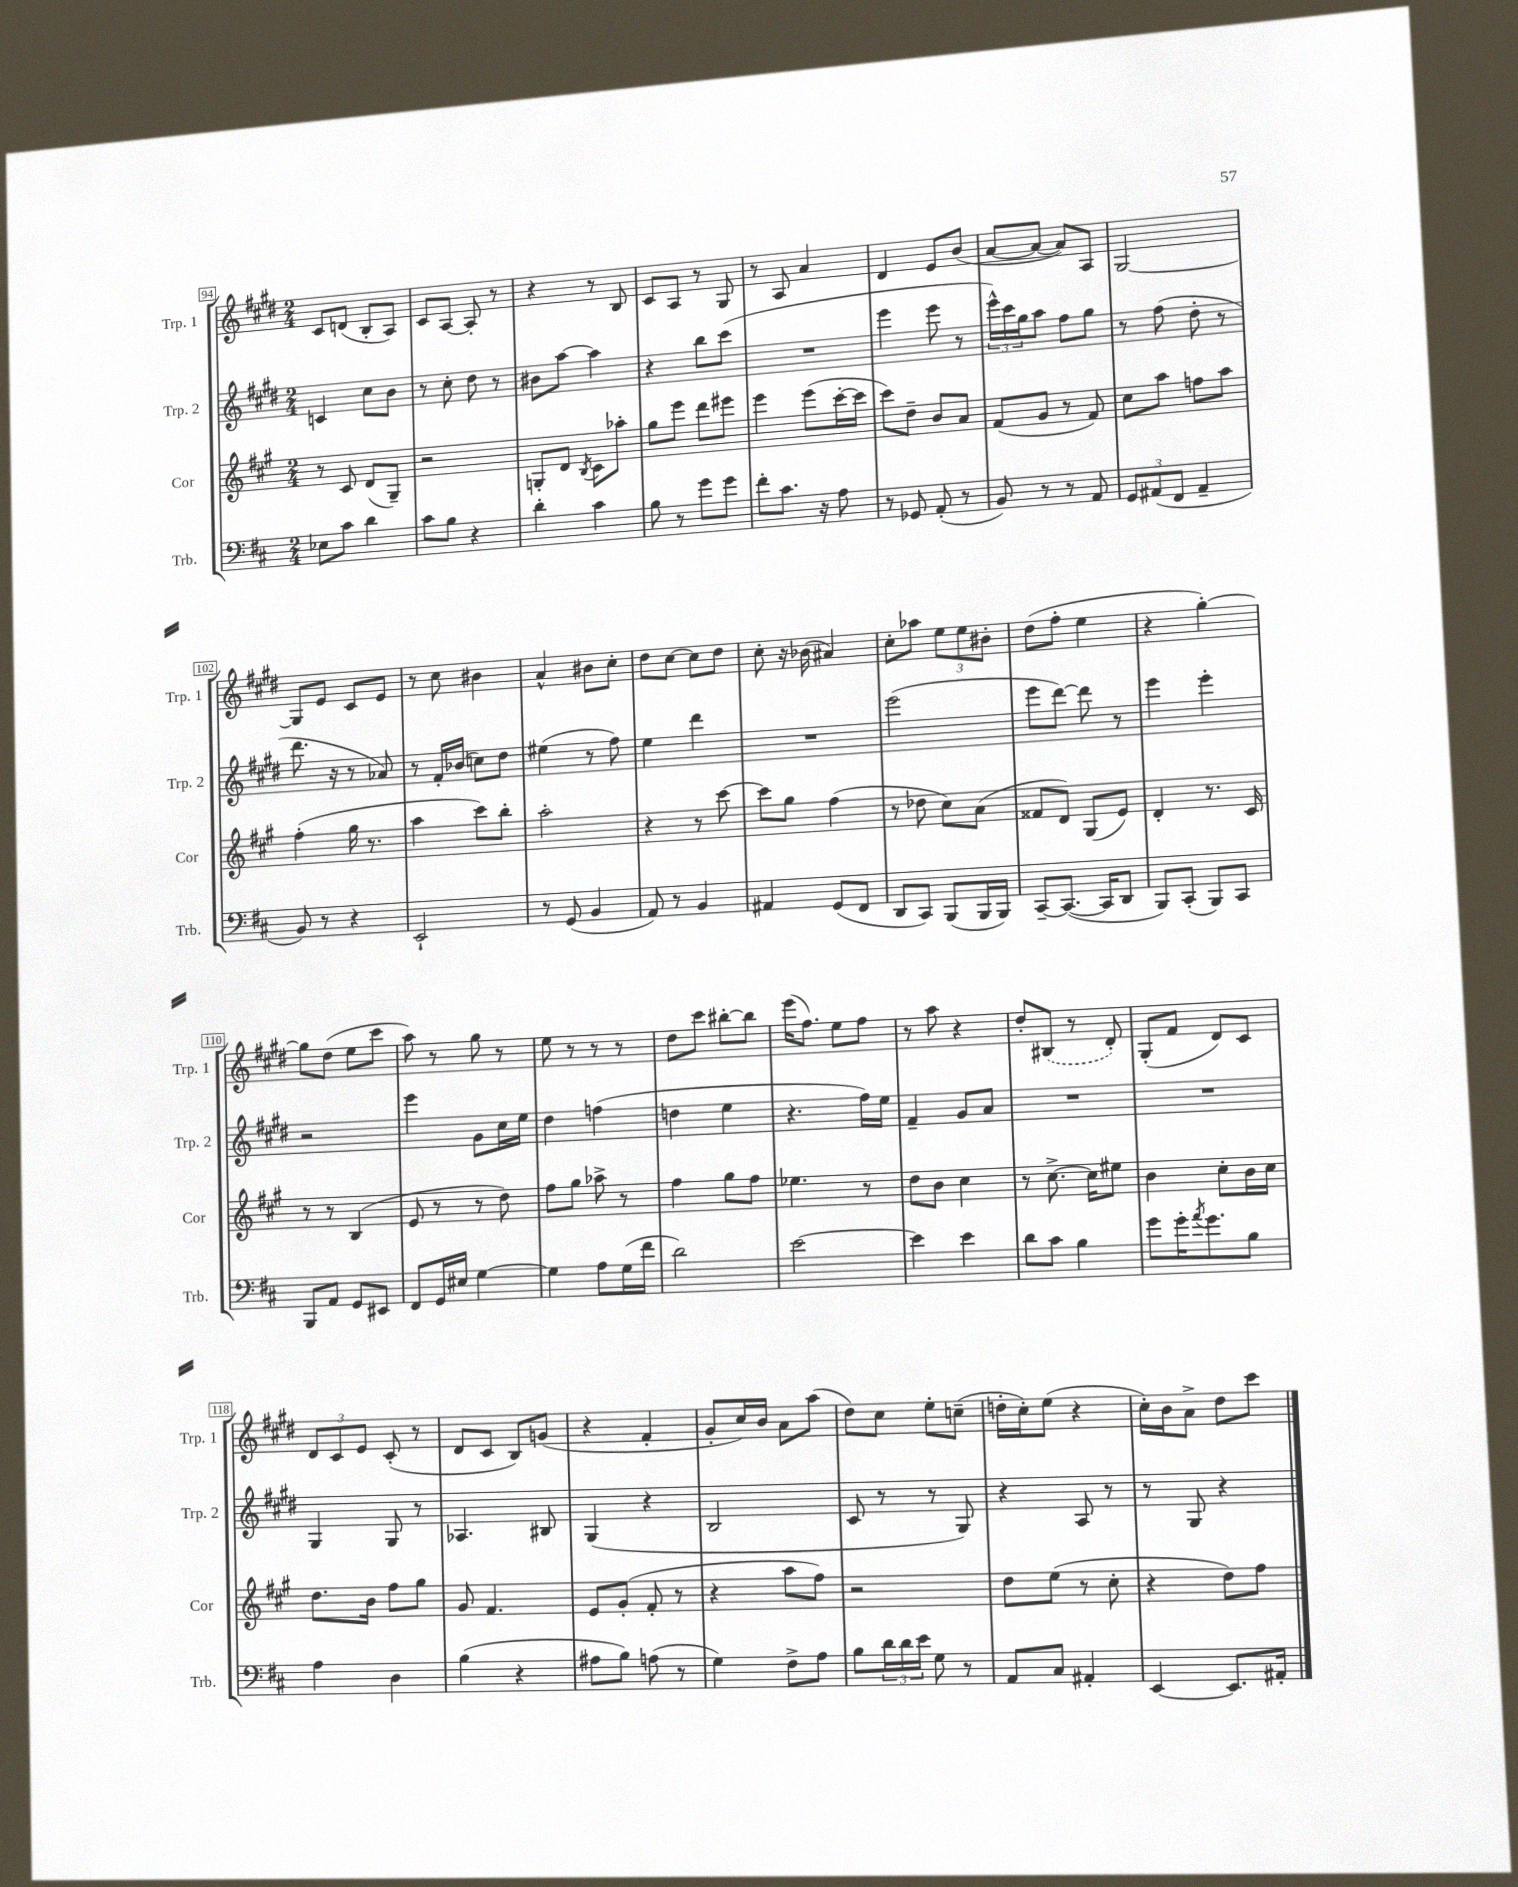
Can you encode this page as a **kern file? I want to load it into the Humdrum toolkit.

**kern	**kern	**kern	**kern
*staff4	*staff3	*staff2	*staff1
*clefF4	*clefG2	*clefG2	*clefG2
*k[f#c#]	*k[f#c#g#]	*k[f#c#g#d#]	*k[f#c#g#d#]
*M2/4	*M2/4	*M2/4	*M2/4
8E-	8r	4c	8c#
8c#	8c#	.	(8d
4d	(8d	8cc#	8B'
.	8G#~)	8b	8A)
=	=	=	=
8c#	2r	8r	8c#
8B	.	8cc#'	[8A
4r	.	8dd#	8A']
.	.	8r	8r
=	=	=	=
4d'	8G'	8b#	4r
.	8d	[8aa	.
.	8qB	.	.
4c#	8c#	4aa]	8r
.	8aa-'	.	8B
=	=	=	=
8B	8gg#	4r	8c#
8r	8eee	.	8A
8g	8ddd	8bb	8r
8g	8eee#	(8ccc#	8G#
=	=	=	=
8f#'	4eee	2r	8r
8.c#	.	.	8A
.	(8eee	.	4a
16r	.	.	.
8A	[16ccc#'	.	.
.	16ccc#]	.	.
=	=	=	=
8r	8ccc#)	4eee	4d#
8GG-	8dd~	.	.
(8AA'	8b	8eee	8e
8r	8a	8r	(8b
=	=	=	=
8BB)	(8f#	24eee^^)	[8a
.	.	24ccc#	.
.	.	24gg#	.
8r	8g#	8aa	8a_
8r	8r	8ff#	8a])
8AA	8f#)	8gg#	8A
=	=	=	=
12GG	8cc#	8r	[2G#
(12AA#	.	.	.
.	8aa	(8ff#	.
12FF#	.	.	.
4AA#~	8ff	8dd#'	.
.	8aa	8r	.
=	=	=	=
8BB)	(4ff#'	8.ddd#	8G#]
8r	.	.	8e
.	.	16r	.
4r	16gg#	8r	8c#
.	8.r	.	.
.	.	8a-)	8e
=	=	=	=
2EE`	4aa	8r	8r
.	.	16f#'	8cc#
.	.	(16b-	.
.	8ccc#)	8cc)	4b#
.	8bb'	8dd#	.
=	=	=	=
8r	2aa'	(4ee#	4a^^
(8GG	.	.	.
4BB	.	8r	8b#
.	.	8ff#)	8cc#'
=	=	=	=
8AA)	4r	4ee	8dd#
8r	.	.	[8cc#
4BB	8r	4ddd#	8cc#]
.	[8ccc#	.	8dd#
=	=	=	=
4AA#	8ccc#]	2r	8cc#'
.	8gg#	.	16r
.	.	.	(16b-
(8GG	(4ff#	.	4a#)
8FF#	.	.	.
=	=	=	=
8DD	8r	(2eee	8cc#'
8CC#)	8dd-	.	8aa-
(8BBB	8cc#)	.	12ee
.	.	.	12ee
16BBB	(8a	.	.
.	.	.	12b#'
16BBB)	.	.	.
=	=	=	=
[8CC#~	8f##	8eee	(8dd#
(8.CC#_	8d)	[8ddd#)	8ff#'
.	(8G#	8ddd#]	4ee
16CC#]	.	.	.
8DD	8e)	8r	.
=	=	=	=
8BBB)	4d'	4eee	4r
(8CC#'	.	.	.
8BBB)	8.r	4eee'	[4gg#')
8CC#	.	.	.
.	16c#	.	.
=	=	=	=
8BBB	8r	2r	8gg#]
8AA	8r	.	(8dd#
8GG	(4B	.	8ee
8EE#	.	.	8ccc#
=	=	=	=
8FF#	8e	4eee	8aa)
16GG	8r	.	8r
16E#	.	.	.
[4G	8r	8g#	8gg#
.	8dd)	16cc#	8r
.	.	16ee	.
=	=	=	=
4G]	8ff#	4dd#	8ee
.	8gg#	.	8r
8A	8aa-^	(4ff	8r
(16G	8r	.	8r
16f#	.	.	.
=	=	=	=
2d)	4ff#	4dd	8dd#
.	.	.	8ccc#
.	8gg#	4ee	[8bb#'
.	8ff#	.	8bb#]
=	=	=	=
[2e	4.ee-	4.r	(16eee
.	.	.	8.ff#)
.	.	.	8ee
.	8r	16ff#)	8ff#
.	.	16ee	.
=	=	=	=
4e]	8dd	4f#~	8r
.	8b	.	8aa
4e	4cc#	8g#	4r
.	.	8a	.
=	=	=	=
8d	8r	2r	8dd#'
8c#	[8.cc#^	.	(8B#
4B	.	.	8r
.	16cc#]	.	.
.	8ee#	.	8d#')
=	=	=	=
8g	4b	2r	(8G#'
16g'	.	.	8f#
8qa	.	.	.
8.g	.	.	.
.	8cc#'	.	8d#)
8B	16b	.	8c#
.	16cc#	.	.
=	=	=	=
4A	8.dd	4G#	12d#
.	.	.	12c#
.	.	.	12e
.	16b	.	.
4D	8ff#	8G#	(8c#'
.	8gg#	8r	8r
=	=	=	=
(4B	8g#	4.A-	8d#
.	4.f#	.	8c#
4r	.	.	8B)
.	.	8B#	(8g
=	=	=	=
8A#	8e	(4G#	4r
8B)	(8g#'	.	.
(8A	8f#'	4r	4f#'
8r	8r	.	.
=	=	=	=
4G)	4r	2B	8g#'
.	.	.	16cc#)
.	.	.	16b
8F#^	8aa	.	8a
8A	8ff#)	.	(8aa
=	=	=	=
8B	2r	8c#	8dd#)
24d	.	8r	8cc#
24d	.	.	.
24e	.	.	.
8G	.	8r	8ee'
8r	.	8G#)	(8cc~
=	=	=	=
8AA	8dd	4r	16dd'
.	.	.	16cc#')
8C#	(8ee	.	(8ee
4AA#'	8r	8A	4r
.	8cc#'	8r	.
=	=	=	=
[4EE	4r	8r	16cc#')
.	.	.	16b
.	.	8G#	8a^
8.EE]	8dd)	4r	8dd#
.	8ff#	.	8ccc#
16AA#'	.	.	.
==	==	==	==
*-	*-	*-	*-
